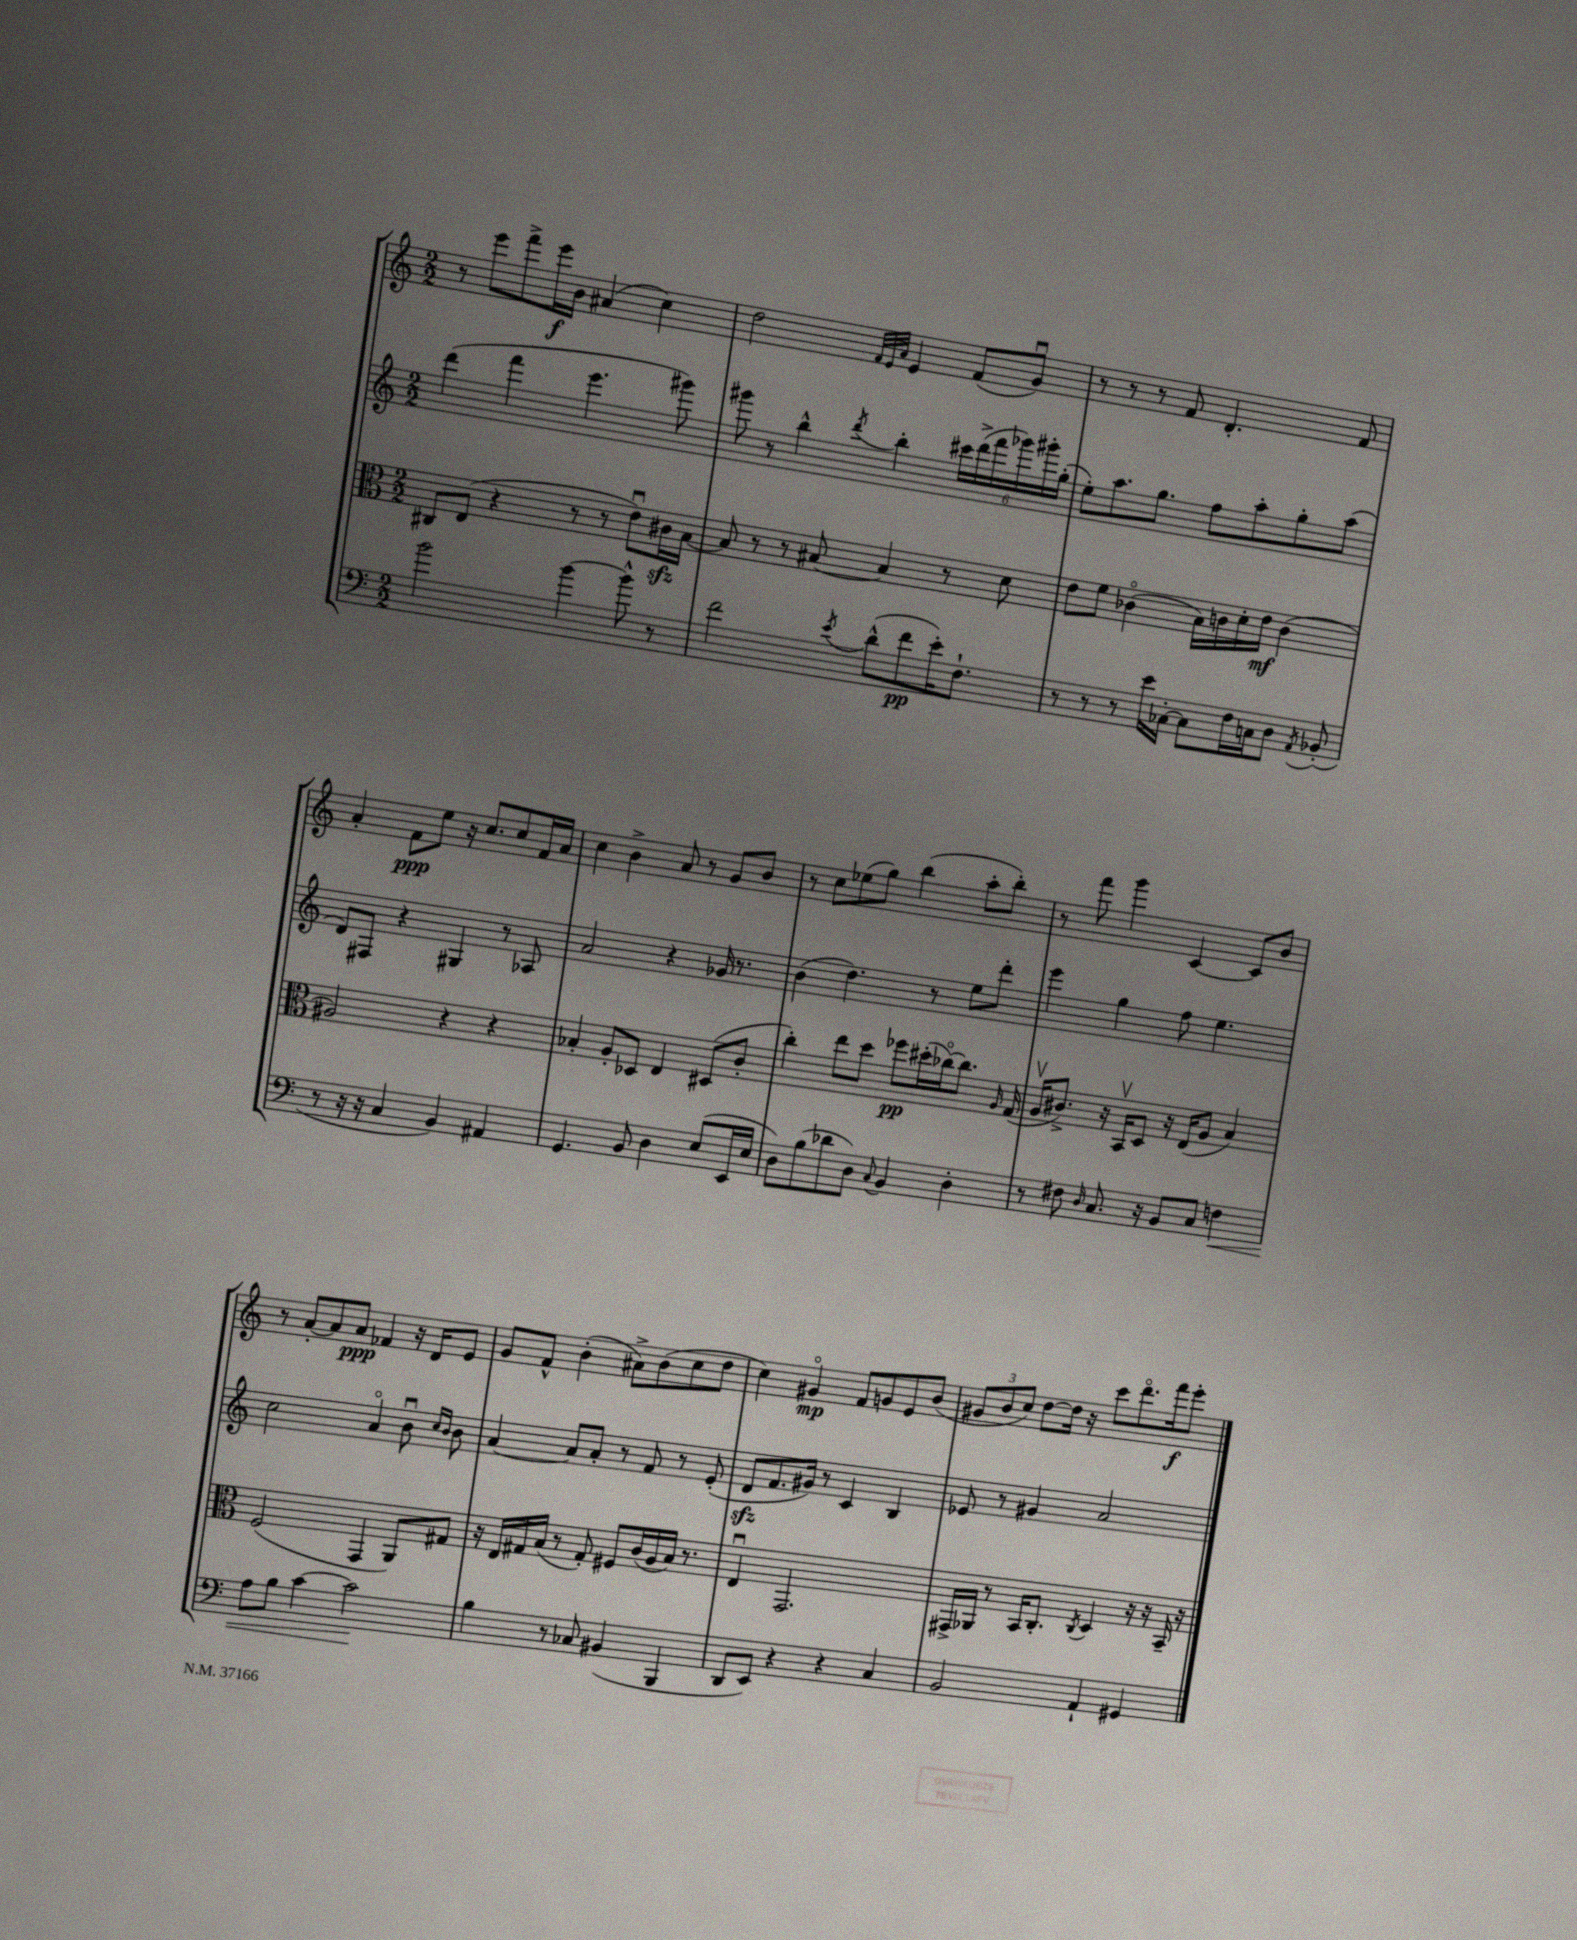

**kern	**dynam	**kern	**dynam	**kern	**kern	**dynam
*part4	*part4	*part3	*part3	*part2	*part1	*part1
*staff4	*staff4	*staff3	*staff3	*staff2	*staff1	*staff1
*clefF4	*	*clefC3	*	*clefG2	*clefG2	*
*k[]	*	*k[]	*	*k[]	*k[]	*
*M2/2	*	*M2/2	*	*M2/2	*M2/2	*
=43	=43	=43	=43	=43	=43	=43
2b\	.	8C#X/L	.	(4ddd\	8r	.
.	.	(8E/J	.	.	8eee\L	.
.	.	4r	.	4fff\	8fff^\	.
.	.	.	.	.	16eee\L	f
.	.	.	.	.	16b\JJ	.
[4b\	.	8r	.	4.eee\	(4a#X/	.
.	.	8r	.	.	.	.
8b^^\]	.	8eu\L)	.	.	4cc\)	.
8r	.	16c#Xzz\L	.	8ggg#X\)	.	.
.	.	[16B\JJ	.	.	.	.
=44	=44	=44	=44	=44	=44	=44
2f\	.	8B/]	.	8ggg#X\	2dd\	.
.	.	8r	.	8r	.	.
.	.	8r	.	4bb^^\	.	.
.	.	[8B#X/	.	.	.	.
.	.	.	.	.	32qqf/LLL	.
.	.	.	.	.	32qqe/	.
8qe/	.	.	.	8qddd/	32qqa/JJJ	.
(8d^^\L	.	4B#/]	.	4bb'\	4e/	.
8f\	pp	.	.	.	.	.
16e'\K)	.	8r	.	24ccc#X\LL	(8f/L	.
.	.	.	.	(24ddd^\	.	.
8.F`\J	.	.	.	.	.	.
.	.	.	.	24fff\	.	.
.	.	8d\	.	24ggg-X\)	8gu/J)	.
.	.	.	.	24ggg#X'\	.	.
.	.	.	.	(24gg'\JJ	.	.
=45	=45	=45	=45	=45	=45	=45
8r	.	8e\L	.	8ee'\L)	8r	.
8r	.	8f\J	.	8.aa\	8r	.
8r	.	(4c-X\	.	.	8r	.
.	.	.	.	8.gg\J	.	.
16e\LL	.	.	.	.	8f/	.
[16C-X'\JJ	.	.	.	.	.	.
8C-\L]	.	16B\LL)	.	8ff\L	4.d'/	.
.	.	16cn\	.	.	.	.
16F\L	.	16d'\	.	8aa'\	.	.
16Cn\J	.	16e\JJ	mf	.	.	.
8D\J	.	(4c\	.	8gg'\	.	.
8qAA/	.	.	.	.	.	.
(8BB-X'/	.	.	.	(8aa\J	8f/	.
!!LO:LB:g=z
=46	=46	=46	=46	=46	=46	=46
8r	.	2A#X/)	.	8d/L)	4a'/	.
16r	.	.	.	8F#X/J	.	.
16r	.	.	.	.	.	.
4C/	.	.	.	4r	8f\L	ppp
.	.	.	.	.	8ee\J	.
4BB/)	.	4r	.	4G#X/	16r	.
.	.	.	.	.	8.cc/L	.
4AA#X/	.	4r	.	8r	8cc/	.
.	.	.	.	8A-X/	16f/L	.
.	.	.	.	.	16a/JJ	.
=47	=47	=47	=47	=47	=47	=47
4.GG/	.	4B-X'/	.	2a/	4cc\	.
.	.	8A'/L	.	.	4b^\	.
8BB/	.	8D-X/J	.	.	.	.
4D\	.	4E/	.	4r	8a/	.
.	.	.	.	.	8r	.
(8E/L	.	(8D#X/L	.	16g-X/	8g/L	.
.	.	.	.	8.r	.	.
16EE/L	.	8c'/J	.	.	8b/J	.
16E/JJ	.	.	.	.	.	.
=48	=48	=48	=48	=48	=48	=48
8D\L)	.	4cc'\)	.	(4b\	8r	.
(8B\	.	.	.	.	8cc\L	.
8d-X\	.	8ee\L	.	4.dd\)	(8ee-X\	.
8D\J)	.	8dd\J	.	.	8gg\J)	.
8qqC/	.	.	.	.	.	.
4BB/	.	8ff-X\L	pp	.	(4bb\	.
.	.	(16dd#X'\L	.	8r	.	.
.	.	[16cc-X\J)	.	.	.	.
4D'\	.	8.cc-\J]	.	8ee\L	8aa'\L	.
.	.	.	.	8ddd'\J	8bb'\J)	.
.	.	16qqA/	.	.	.	.
.	.	(16G/	.	.	.	.
=49	=49	=49	=49	=49	=49	=49
8r	.	16Av/KL	.	4eee\	8r	.
.	.	8.c#X^/J)	.	.	.	.
8F#X\	.	.	.	.	8fff\	.
16qqD/	.	.	.	.	.	.
8.C/	.	16r	.	4gg\	4ggg\	.
.	.	16BBv/KL	.	.	.	.
.	.	8D/J	.	.	.	.
16r	.	.	.	.	.	.
8BB/L	.	16r	.	8ff\	[4c/	.
.	.	(16E/KL	.	.	.	.
8C/J	.	8A/J	.	4.ee\	.	.
!	!LO:HP:b	!	!	!	!	!
4Fn\	<	4B/)	.	.	8c/L]	.
.	.	.	.	.	8b/J	.
!!LO:LB:g=z
=50	=50	=50	=50	=50	=50	=50
8A\L	.	(2F/	.	2cc\	8r	.
8B\J	.	.	.	.	[8a'/L	.
[4c\	.	.	.	.	8a/]	.
.	.	.	.	.	8a/J	ppp
2c\]	.	4GG/	.	4a/	4f-X/	.
.	.	8AA/L)	.	8bu\	16r	.
.	.	.	.	.	16d/KL	.
.	.	.	.	16qqcc/LL	.	.
.	.	.	.	16qqb/JJ	.	.
.	.	8G#X/J	.	8b\	8e/J	.
.	[	.	.	.	.	.
=51	=51	=51	=51	=51	=51	=51
4B\	.	16r	.	[4a/	8g/L	.
.	.	16E/LL	.	.	.	.
.	.	16G#X/	.	.	8f^^/J	.
.	.	(16B/JJ	.	.	.	.
8r	.	8r	.	8a/L]	(4b'\	.
8C-X/	.	8G#'/)	.	8a'/J	.	.
(4BB#X/	.	8F#X/L	.	8r	8a#X^\L)	.
.	.	(16c/L	.	8f/	(8b\	.
.	.	16A/	.	.	.	.
4BBB/	.	16B/JJ)	.	8r	8cc\	.
.	.	8.r	.	.	.	.
.	.	.	.	(8e'/	8dd\J	.
=52	=52	=52	=52	=52	=52	=52
8DD/L	.	4Eu/	.	8dzz/L	4cc\)	.
8EE/J)	.	.	.	8.f/	.	.
4r	.	2.GG/	.	.	4g#X/	mp
.	.	.	.	16g#X/Jk)	.	.
.	.	.	.	8r	.	.
4r	.	.	.	4c/	8f/L	.
.	.	.	.	.	8gn/	.
4C/	.	.	.	4B/	8e/	.
.	.	.	.	.	(8b/J	.
=53	=53	=53	=53	=53	=53	=53
2BB/	.	16GG#X^/LL	.	8e-X/	12g#X/L	.
.	.	16AA-X/JJ	.	.	.	.
.	.	.	.	.	12b/	.
.	.	8r	.	8r	.	.
.	.	.	.	.	12cc/J)	.
.	.	16BB/KL	.	4g#X/	[8dd\L	.
.	.	8.C'/J	.	.	.	.
.	.	.	.	.	16dd\Jk]	.
.	.	.	.	.	16r	.
.	.	8qC/	.	.	.	.
4AA`/	.	4D/	.	2a/	8ccc\L	.
.	.	.	.	.	8.ddd\	.
4GG#X/	.	16r	.	.	.	.
.	.	16r	.	.	16fff\k	f
.	.	16BB~/	.	.	8eee'\J	.
.	.	16r	.	.	.	.
==	==	==	==	==	==	==
*-	*-	*-	*-	*-	*-	*-
